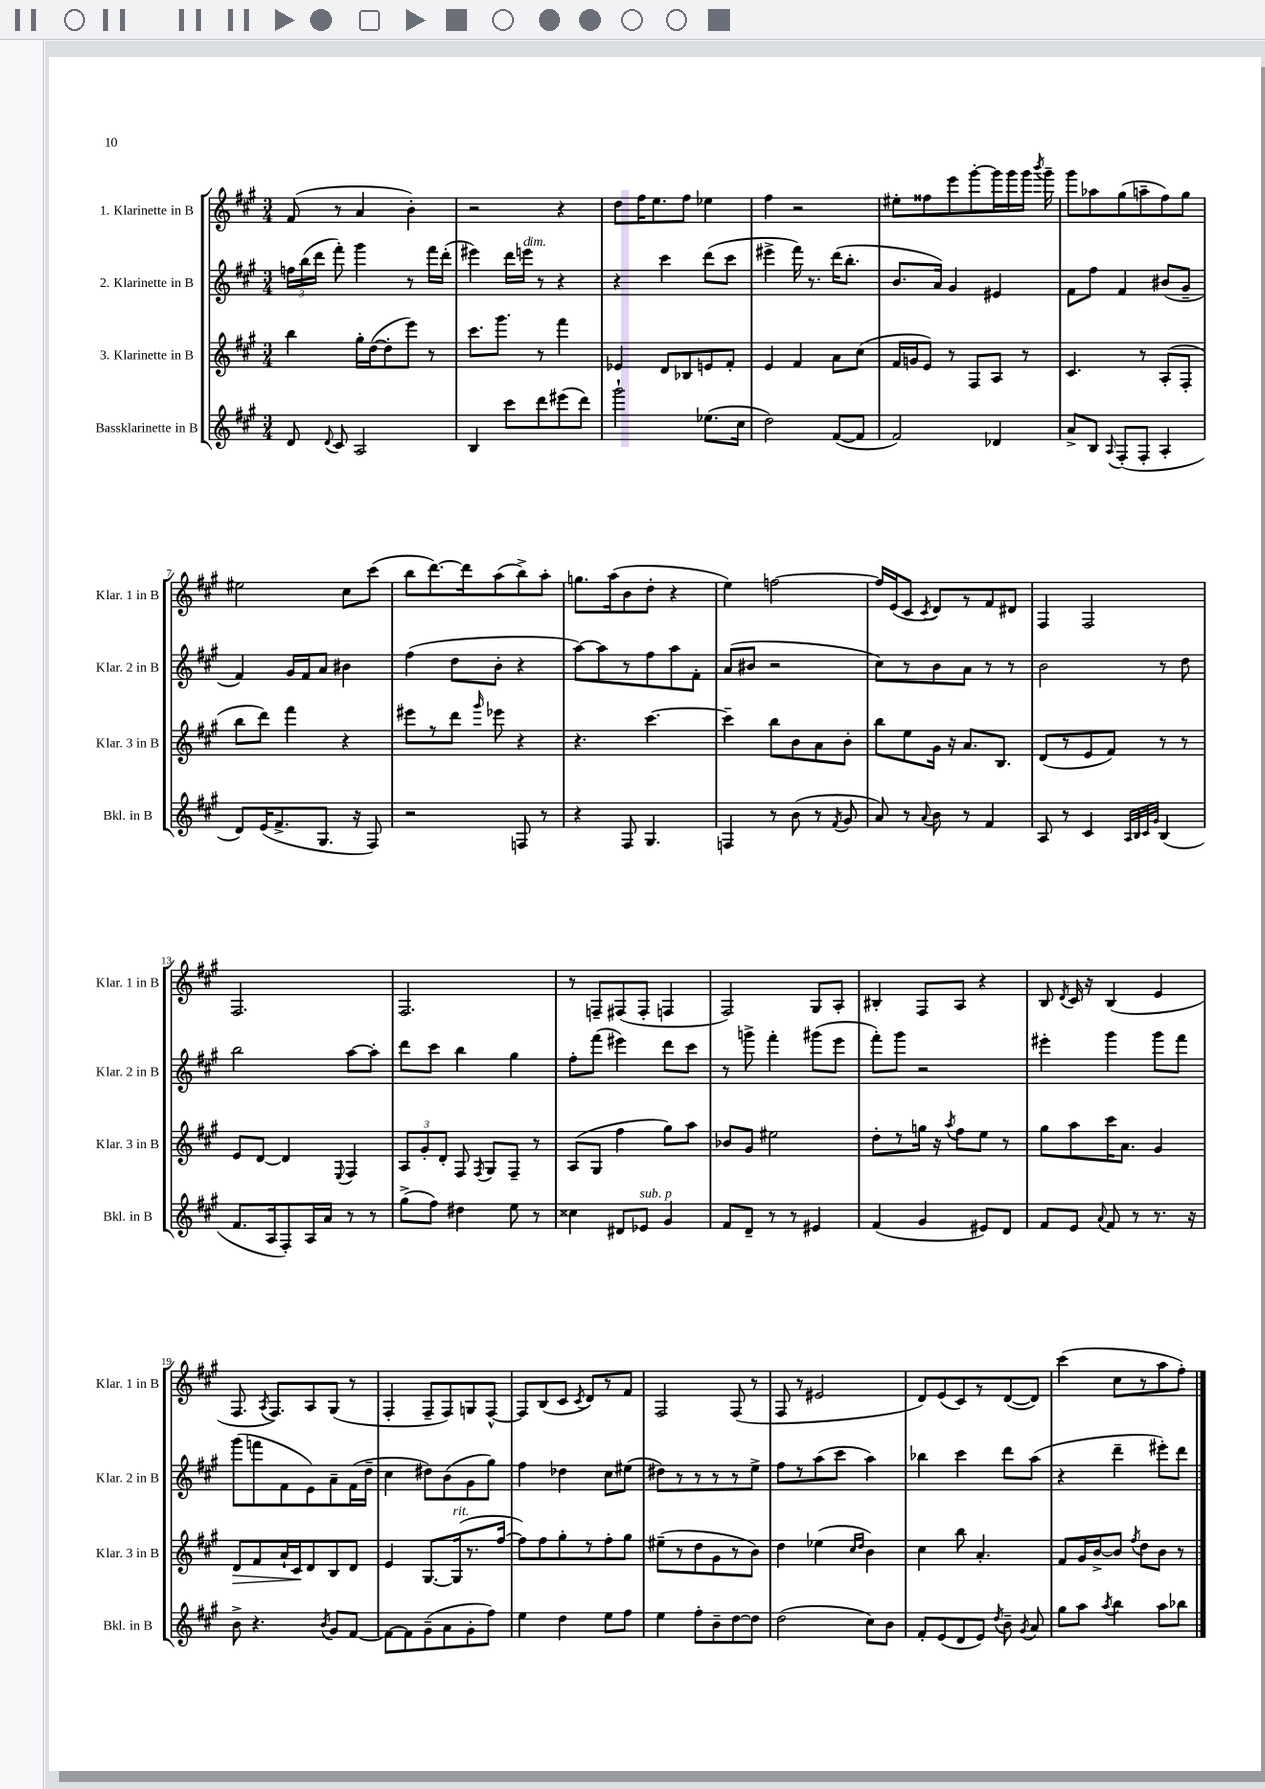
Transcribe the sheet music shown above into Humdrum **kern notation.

**kern	**kern	**dynam	**kern	**kern
*part4	*part3	*part3	*part2	*part1
*staff4	*staff3	*staff3	*staff2	*staff1
*I"Bassklarinette in B	*I"3. Klarinette in B	*	*I"2. Klarinette in B	*I"1. Klarinette in B
*I'Bkl. in B	*I'Klar. 3 in B	*	*I'Klar. 2 in B	*I'Klar. 1 in B
*clefG2	*clefG2	*	*clefG2	*clefG2
*k[f#c#g#]	*k[f#c#g#]	*	*k[f#c#g#]	*k[f#c#g#]
*M3/4	*M3/4	*	*M3/4	*M3/4
=1	=1	=1	=1	=1
8d/	4bb\	.	24ffn\LL	(8f#/
.	.	.	(24bb\	.
.	.	.	24ddd\JJ	.
8qqd/	.	.	.	.
8c#/	.	.	8fff#'\)	8r
2A/	16gg#'\LL	.	4ggg#\	4a/
.	([16dd\J	.	.	.
.	8dd'\]	.	.	.
.	8eee\J)	.	8r	4b'\)
.	8r	.	16fff#\LL	.
.	.	.	(16ddd'\JJ	.
=2	=2	=2	=2	=2
4B/	8.ccc#\L	.	4eee#X\)	2r
.	8.ggg#\J	.	.	.
8ccc#\L	.	.	16ddd\LL	.
!	!	!	!LO:TX:a:i:t=dim.	!
.	.	.	16eeen\JJ	.
8ddd\	8r	.	8r	.
(8eee#X\	4fff#\	.	4r	4r
8ddd\J)	.	.	.	.
=3	=3	=3	=3	=3
2ggg#`\	4e-X/	.	4r	8dd\L
.	.	.	.	16ff#\K
.	.	.	.	8.ee\
.	8d/L	.	4ccc#\	.
.	8B-X/	.	.	8ff#\J
(8.ee-X\L	8en/	.	(8ddd\L	4ee-X\
.	8f#'/J	.	8ccc#\J	.
16cc#\Jk	.	.	.	.
=4	=4	=4	=4	=4
2dd\)	4e/	.	4eee#X^\	4ff#\
.	4f#/	.	16fff#\)	2r
.	.	.	8.r	.
([8f#/L	8a\L	.	(16ddd\KL	.
.	.	.	8.bb'\J	.
8f#/J]	(8cc#\J	.	.	.
=5	=5	=5	=5	=5
2f#/)	16f#/LL	.	8.b/L	8ee#X'\L
.	16gn/J	.	.	.
.	8e/J)	.	.	8ff##X\
.	.	.	16a/Jk)	.
.	8r	.	4g#/	8eee\
.	8F#/L	.	.	[8ggg#'\
4d-X/	8A/J	.	4e#X/	16ggg#\L]
.	.	.	.	16ggg#\
.	8r	.	.	16ggg#\JJ
.	.	.	.	8qbbb/
.	.	.	.	16ggg#~\
=6	=6	=6	=6	=6
8a^/L	4.c#/	.	8f#\L	8ggg#\L
8B/J	.	.	8ff#\J	8aa-X\
8qqA/	.	.	.	.
(8F#'/L	.	.	4f#/	(8gg#\
8F#'/J	8r	.	.	8aan~\
4A'/	(8A'/L	.	(8b#X/L	8ff#\)
.	8F#'/J	.	8g#~/J	8gg#\J
!!LO:LB:g=z
=7	=7	=7	=7	=7
8d/L)	8bb\L	.	4f#/)	2ee#X\
(16e/K	8ddd\J)	.	.	.
8.f#^/	.	.	.	.
.	4fff#\	.	16g#/LL	.
.	.	.	16f#/J	.
8.G#/J	.	.	8a/J	.
.	4r	.	4b#X\	8cc#\L
16r	.	.	.	.
8F#/)	.	.	.	(8ccc#\J
=8	=8	=8	=8	=8
2r	8eee#X\L	.	(4ff#\	8bb\L
.	8r	.	.	[8.ddd\)
.	8ddd\J	.	8dd\L	.
.	.	.	.	16ddd\k]
.	16qqggg#/	.	.	.
.	8eee-X\	.	8b'\J	(8aa\
8Fn/	4r	.	4r	8bb^\)
8r	.	.	.	8aa'\J
=9	=9	=9	=9	=9
4r	4.r	.	[8aa\L)	8.ggn\L
.	.	.	8aa\]	.
.	.	.	.	(16aa\k
8F#/	.	.	8r	8b\
4.G#/	[4.ccc#\	.	8ff#\	8dd'\J
.	.	.	8aa\	4r
.	.	.	8f#'\J	.
=10	=10	=10	=10	=10
4Fn/	4ccc#~\]	.	(8a/L	4ee\)
.	.	.	8b#X/J	.
8r	8bb\L	.	2r	[2ffn\
(8b\	8b\	.	.	.
8r	8a\	.	.	.
8qf#/	.	.	.	.
8g#/	8b'\J	.	.	.
=11	=11	=11	=11	=11
8a/)	8bb\L	.	8cc#\L)	16ff/LL]
.	.	.	.	(16e/J
8r	8ee\	.	8r	8c#/J
8qqa/	.	.	.	8qc#/
8b\	16g#\Jk	.	8b\	8d/L)
.	16r	.	.	.
8r	8.a/L	.	8a\J	8r
4f#/	.	.	8r	8f#/
.	8.B/J	.	.	.
.	.	.	8r	8d#X/J
=12	=12	=12	=12	=12
8A/	(8d/L	.	2b\	4F#/
8r	8r	.	.	.
4c#/	8e/	.	.	2F#/
.	8f#/J)	.	.	.
32qqA/LLL	.	.	.	.
32qqB/	.	.	.	.
32qqc#/	.	.	.	.
32qqg#/JJJ	.	.	.	.
(4B/	8r	.	8r	.
.	8r	.	8dd\	.
!!LO:LB:g=z
=13	=13	=13	=13	=13
8.f#/L	8e/L	.	2bb\	2.F#/
.	[8d/J	.	.	.
16A/k	.	.	.	.
8F#'/)	4d/]	.	.	.
16A/L	.	.	.	.
16a/JJ	.	.	.	.
.	8qqE/	.	.	.
8r	4F#/	.	[8aa\L	.
8r	.	.	8aa'\J]	.
=14	=14	=14	=14	=14
(8gg#^\L	12A/L	.	8ddd\L	2.F#/
.	12g#'/	.	.	.
8ff#\J)	.	.	8ccc#\J	.
.	12d'/J	.	.	.
4dd#X\	8F#/	.	4bb\	.
.	8qF#/	.	.	.
.	8G#/L	.	.	.
8ee\	8F#~/J	.	4gg#\	.
8r	8r	.	.	.
=15	=15	=15	=15	=15
4cc##X\	(8A/L	.	8ff#'\L	8r
.	8G#/J	.	(8fff#\J	8Fn~/L
8d#X/L	4ff#\	.	4eee#X\)	(8F#X/
!LO:TX:a:i:t=sub. p	!	!	!	!
8e-X/J	.	.	.	8F#'/J
4g#/	8gg#\L)	.	8ddd\L	4Fn/
.	8aa\J	.	8ccc#\J	.
=16	=16	=16	=16	=16
8f#/L	8b-X/L	.	8r	2F#/)
8d~/J	8g#/J	.	8gggn^\	.
8r	2ee#X\	.	4fff#'\	.
8r	.	.	.	.
4e#X/	.	.	(8ggg#X\L	8G#/L
.	.	.	8eee\J	8A'/J
=17	=17	=17	=17	=17
(4f#/	8dd'\L	.	8fff#'\L)	4B#X'/
.	8r	.	8ggg#\J	.
4g#/	16ggn\Jk	.	2r	8F#/L
.	16r	.	.	.
.	8qaa/	.	.	.
.	8ff#\L	.	.	8A/J
8e#X/L)	8ee\J	.	.	4r
8d/J	8r	.	.	.
=18	=18	=18	=18	=18
8f#/L	8gg#\L	.	4eee#X'\	8B/
.	.	.	.	8qd/
8e/J	8aa\	.	.	16c#/
.	.	.	.	16r
8qqa/	.	.	.	.
8f#/	16ccc#\K	.	4ggg#\	(4B/
.	8.a\J	.	.	.
8r	.	.	.	.
8.r	4g#/	.	8ggg#\L	4e/
.	.	.	8fff#\J	.
16r	.	.	.	.
!!LO:LB:g=z
=19	=19	=19	=19	=19
!	!	!LO:HP:b	!	!
8b^\	8d/L	>	(8ggg#\L	8.F#/
4.r	8f#/	.	8fffn\	.
.	.	.	.	8qA/
.	.	.	.	8.F#/L)
.	16a`/L	.	8f#\	.
.	16c#/J	.	.	.
.	8d/	]	8e\)	8A/
8qb/	.	.	.	.
8g#/L	8B/	.	8a~\	(8G#/J
[8f#/J	8d/J	.	(16f#\L	8r
.	.	.	16dd~\JJ	.
=20	=20	=20	=20	=20
8f#\L_	4e/	.	4cc#\	4F#'/
8f#\]	.	.	.	.
(8g#~\	[8.G#/L	.	8dd#X\L)	8F#~/L
8a\	.	.	(8b\	8F#/)
!	!LO:TX:a:i:t=rit.	!	!	!
.	(16G#/k]	.	.	.
8g#'\	8.r	.	8g#\	8Gn/
8ff#\J)	.	.	8gg#\J)	[8F#^^/J
.	[16ff#/Jk	.	.	.
=21	=21	=21	=21	=21
4ee\	8ff#\L])	.	4ff#\	8F#/L]
.	8ff#\	.	.	(8B/
4dd\	8gg#'\	.	4dd-X\	8c#/J
.	.	.	.	8qc#/
.	8r	.	.	8d/L)
8ee\L	8ff#'\	.	8cc#\L	8r
8ff#\J	8gg#\J	.	(8ee#X\J	8f#/J
=22	=22	=22	=22	=22
4ee\	(8ee#X~\L	.	8dd#X\L)	2F#/
.	8r	.	8r	.
8ff#'\L	8dd\	.	8r	.
8b~\	8g#\	.	8r	.
[8dd\	8r	.	8r	(8F#/
8dd\J]	8b\J)	.	8ee^\J	8r
=23	=23	=23	=23	=23
(2dd\	4dd\	.	8ff#\L	8F#/
.	.	.	8r	8r
.	(4ee-X\	.	(8aa\	2e#X/
.	.	.	8ccc#\J	.
.	16qqcc#/LL	.	.	.
.	16qqdd/JJ	.	.	.
8cc#\L)	4b\)	.	4aa\)	.
8b\J	.	.	.	.
=24	=24	=24	=24	=24
8f#'/L	4cc#\	.	4bb-X\	8d/L)
(8e/	.	.	.	(8e/
8d/	8bb\	.	4ccc#\	8c#/)
8e/J)	4.a'/	.	.	8r
8qdd/	.	.	.	.
8b~\	.	.	8ddd\L	([8d/
8qg#/	.	.	.	.
8a/	.	.	(8aa\J	8d/J])
=25	=25	=25	=25	=25
8gg#\L	8f#/L	.	4r	(4ccc#\
8aa\J	16g#/L	.	.	.
.	[16b^/J	.	.	.
8qaa/	.	.	.	.
4bb\	8b/J]	.	4ddd~\	8cc#\L
.	8qff#/	.	.	.
.	8dd\L	.	.	8r
8aa\L	8b\J	.	8eee#X'\L)	8aa\
8bb-X\J	8r	.	8ddd\J	8ff#'\J)
==	==	==	==	==
*-	*-	*-	*-	*-
